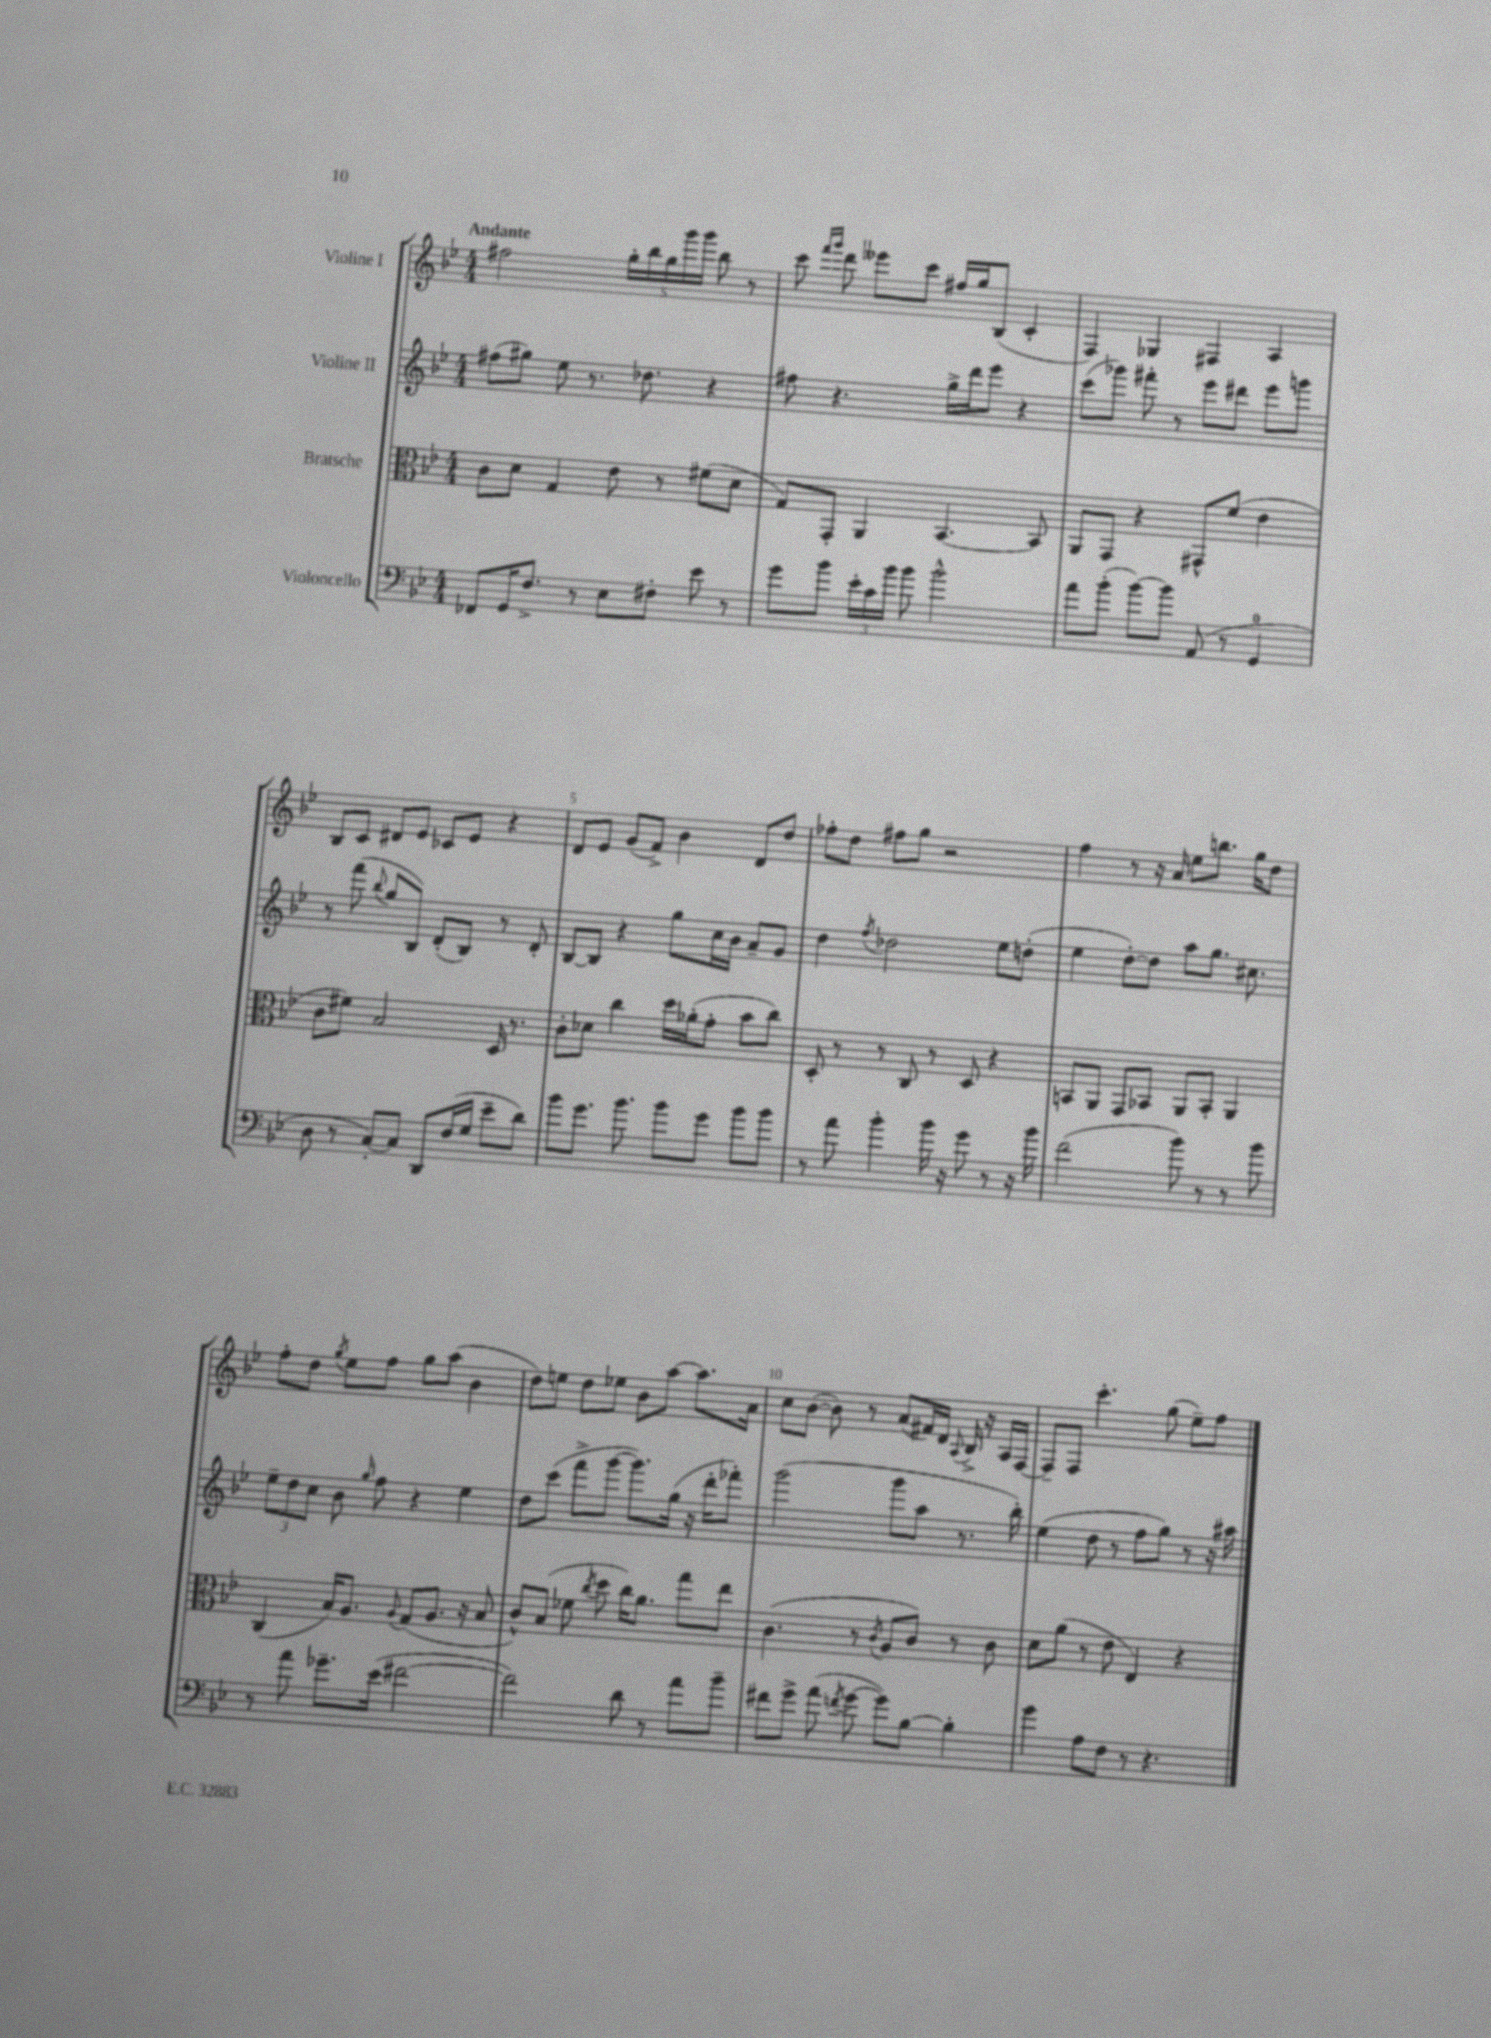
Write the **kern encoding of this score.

**kern	**kern	**kern	**kern
*part4	*part3	*part2	*part1
*staff4	*staff3	*staff2	*staff1
*I"Violoncello	*I"Bratsche	*I"Violine II	*I"Violine I
*clefF4	*clefC3	*clefG2	*clefG2
*k[b-e-]	*k[b-e-]	*k[b-e-]	*k[b-e-]
*M4/4	*M4/4	*M4/4	*M4/4
=1	=1	=1	=1
!	!	!	!LO:TX:a:B:t=Andante
8FF-X/L	8c\L	(8ff#X\L	2ff#X\
16GG/K	8d\J	8gg#X\J)	.
8.F^/J	.	.	.
.	4G/	8ee-\	.
8r	.	8.r	.
8E-\L	8e-\	.	20gg'\LL
.	.	.	20bb-\
.	.	8.dd-X\	.
.	.	.	20gg\
8F#X'\J	8r	.	.
.	.	.	20ggg\
.	.	.	20ggg\JJ
8e-\	(8f#X\L	4r	8bb-\
8r	8d\J	.	8r
=2	=2	=2	=2
8g\L	8G/L)	8ff#X\	8ccc\
.	.	.	16qqfff/LL
.	.	.	16qqggg/JJ
8b-\J	8GG'/J	4.r	8ddd\
24e-'\LL	4AA/	.	8eee--X\L
24c\	.	.	.
24b-\JJ	.	.	.
8b-\	.	.	8ccc\J
2b-^^\	[4.BB-/	16gg^\LL	16ff#X/LL
.	.	16ddd\J	16gg/J
.	.	8eee-\J	(8B-/J
.	.	4r	4c'/
.	8BB-/]	.	.
=3	=3	=3	=3
8a\L	8AA/L	(8ccc\L	4F/)
(8b-'\J	8GG/J	8ggg-X\J)	.
[8b-\L)	4r	8fff#X'\	4G-X/
8b-\J]	.	8r	.
(8AA/	8GG#X^^/L	8eee-\L	4F#X/
8r	(8f/J	8ddd#X\J	.
4GG/	4e-\	8eee-\L	4A/
.	.	8gggn\J	.
!!LO:LB:g=z
=4	=4	=4	=4
8D\	8c\L	8r	8B-/L
8r	8f#X\J)	(8fff\	8c/J
.	.	8qqbb-/	.
[8C'/L)	2B-/	8gg/L	8d#X/L
8C/J]	.	8B-/J)	8e-/J
8DD/L	.	(8d'/L	8c-X/L
(16F/L	.	8B-/J)	8e-/J
16G/JJ	.	.	.
8e-~\L	16D/	8r	4r
.	8.r	.	.
8d\J)	.	8d'/	.
=5	=5	=5	=5
8b-\L	8c'\L	[8B-/L	8d/L
8.g\J	8d-X\J	8B-/J]	8e-/J
.	4cc\	4r	(8g/L
8.b-\	.	.	.
.	.	.	8f^/J)
8b-\L	16dd\LL	8gg\L	4b-\
.	(16a-X'\J	.	.
8g\J	8g'\J	16cc\L	.
.	.	16b-\JJ	.
8b-\L	8b-\L	8a~/L	8d/L
8b-\J	8cc\J)	8g/J	8dd/J
=6	=6	=6	=6
8r	8D'/	4dd\	8ff-X'\L
8a\	8r	.	8dd\J
.	.	8qff/	.
4b-'\	8r	2dd-X\	8ff#X\L
.	8C/	.	8gg\J
16b-\	8r	.	2r
16r	.	.	.
8g\	8D/	.	.
8r	4r	8ee-\L	.
16r	.	(8ddn'\J	.
16b-\	.	.	.
=7	=7	=7	=7
(2f\	8BBn/L	4ee-\	4ff\
.	8AA/J	.	.
.	8GG/L	[8dd'\L)	8r
.	8BB-X/J	8dd\J]	16r
.	.	.	16a/
8b-\)	8AA/L	8aa\L	8ee-\L
8r	8BB-'/J	8.gg\J	8.bbn\J
8r	4AA/	.	.
.	.	8.cc#X\	16gg\KL
8b-\	.	.	8dd\J
!!LO:LB:g=z
=8	=8	=8	=8
8r	(4C/	12ee-~\L	8ff'\L
.	.	12dd\	.
8a\	.	.	8dd\J
.	.	12cc\J	.
.	.	.	8qgg/
8.g-X~\L	16B-/KL)	8b-\	8ee-\L
.	8.A/J	.	.
.	.	16qqgg/	.
.	.	8ff\	8ff\J
(16e-\Jk	.	.	.
.	8qqA/	.	.
[2f#X\	(8G/L	4r	8gg\L
.	8.A/J	.	(8aa\J
.	.	4ee-\	4b-\
.	16r	.	.
.	8B-/	.	.
=9	=9	=9	=9
2f#\])	8c^^/L)	8dd\L	8dd\L)
.	(8B-/J	(8ccc\J	8een\J
.	8f-X\	8fff^\L	8dd\L
.	8qcc/	.	.
.	8dd\	[8ggg\J	8ee-X\J
8d\	16cc\KL)	8.ggg\L])	8b-\L
.	8.a\J	.	.
8r	.	.	[8aa\J
.	.	(16gg\Jk	.
8a\L	8gg\L	16r	8.aa\L]
.	.	16ddd'\KL	.
8b-~\J	8ee-\J	8fff-X'\J)	.
.	.	.	16a\Jk
=10	=10	=10	=10
8f#X\L	(4.c\	(2ggg\	8cc\L
8g^\J	.	.	([8b-\J
(8a\	.	.	8b-\])
8qfn/	.	.	.
[8g\	8r	.	8r
.	8qc/	.	.
8g\L])	8A/L	8ggg\L	(8a/L
[8B-\J	8c/J)	8aa\J	16f#X/L)
.	.	.	16d/JJ
.	.	.	8qqA/
4B-'\]	8r	8.r	16B-^/
.	.	.	16r
.	8c\	.	16A/LL
.	.	16bb-'\)	[16F/JJ
=11	=11	=11	=11
4g\	8d\L	(4ee-\	8F~/L]
.	(8a\J	.	8F/J
8A\L	8r	8dd\	4.ccc'\
8F\J	8e-\	8r	.
8r	4E-/)	8ff\L	.
4.r	.	8gg\J)	(8gg\
.	4r	8r	8ee-~\L)
.	.	16r	8ff\J
.	.	16aa#X\	.
==	==	==	==
*-	*-	*-	*-
